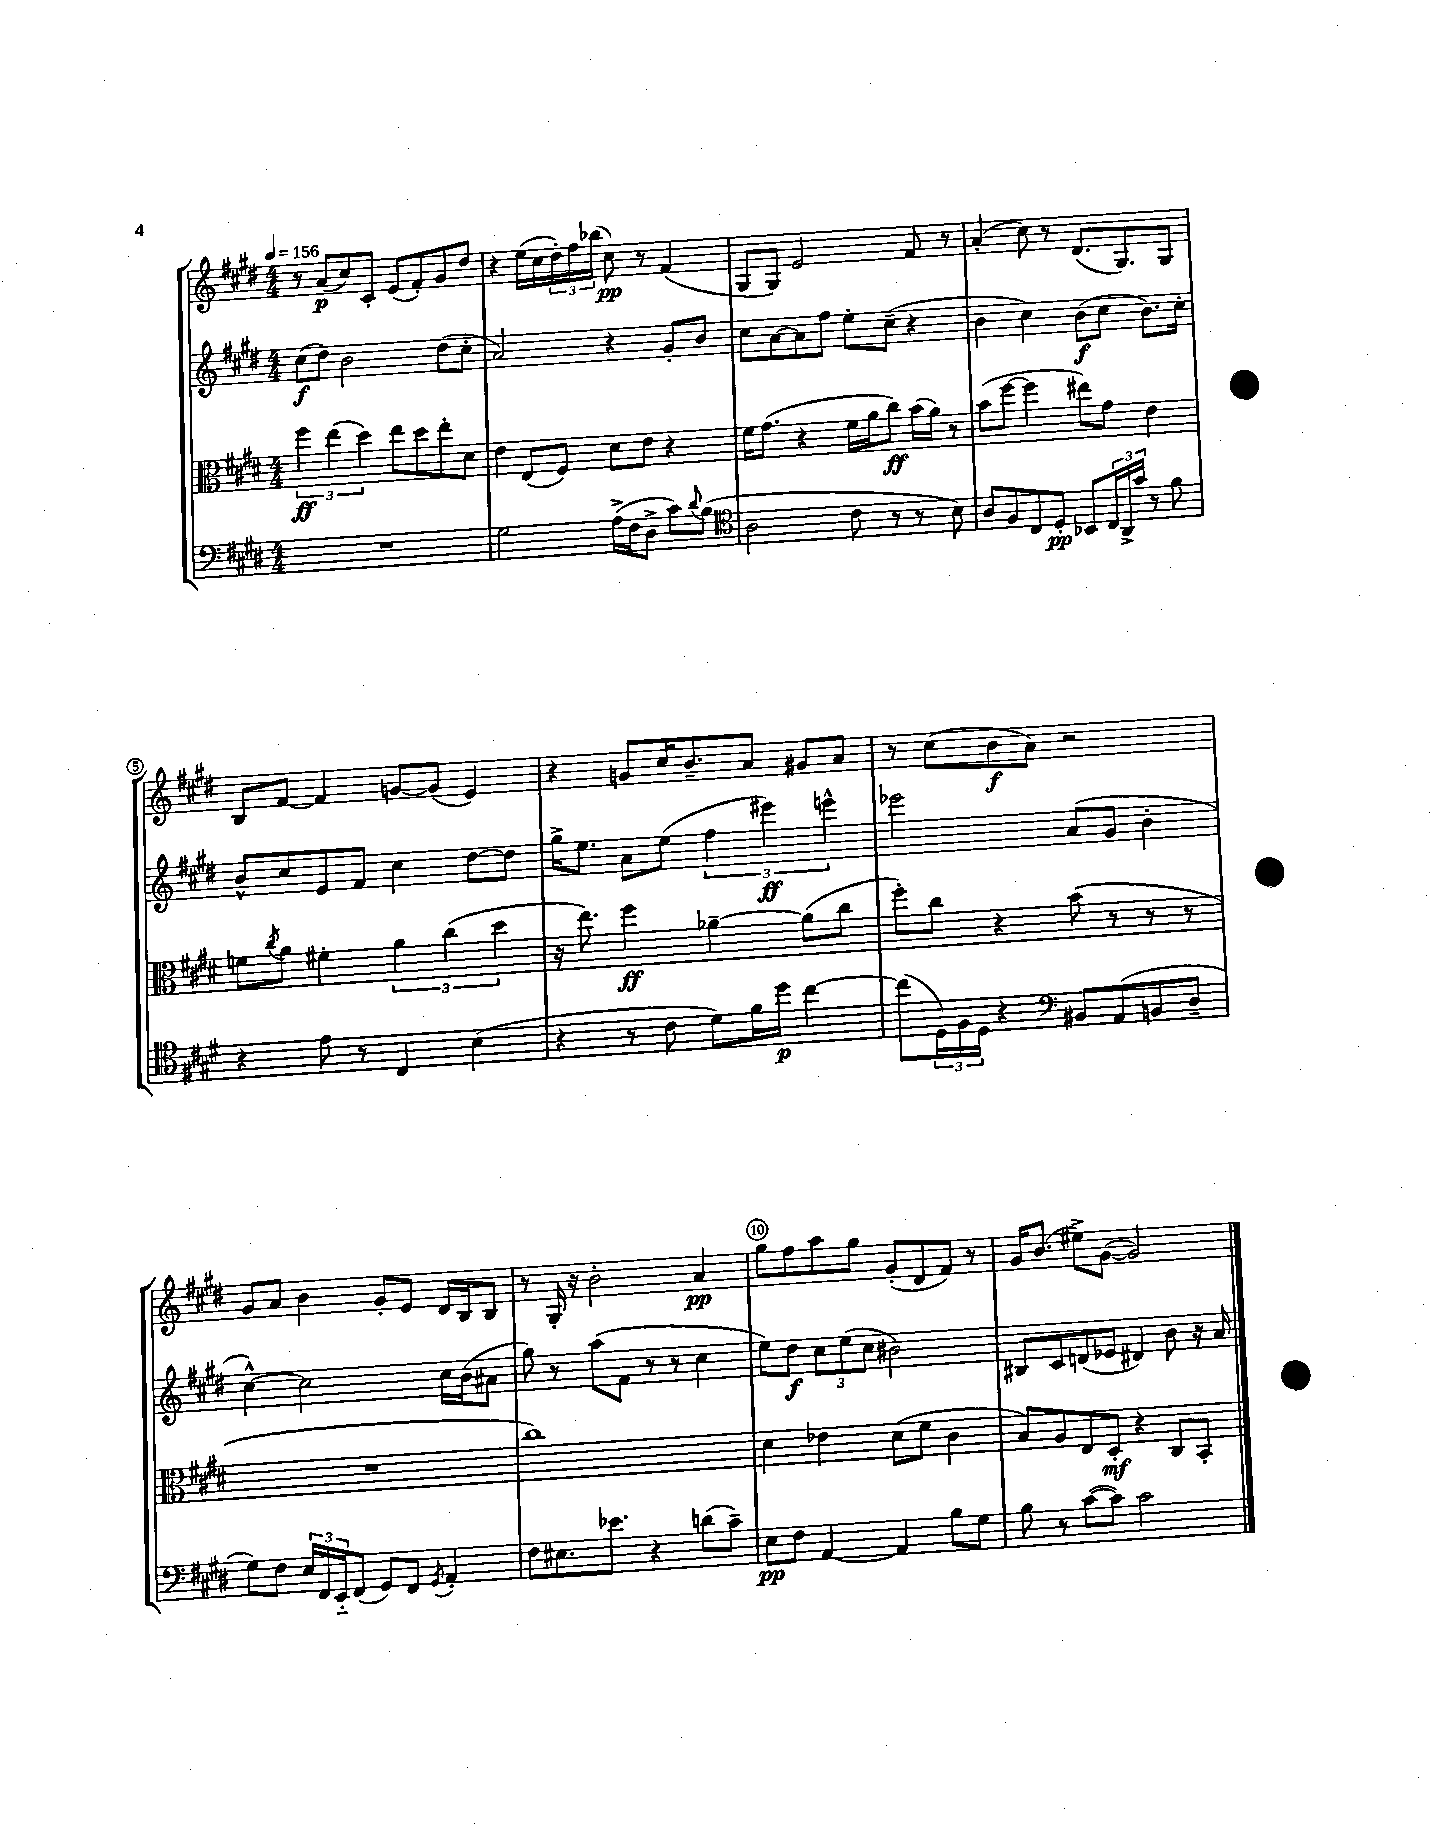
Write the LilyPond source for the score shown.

<<
\new StaffGroup <<
\new Staff = "s0" {
    \clef treble \key e \major \numericTimeSignature \time 4/4 \tempo 4 = 156
    r8 a'8\p( cis''8) cis'8-. e'8( fis'8-.) gis'8 dis''8 |
    r4 e''16( cis''16 \tuplet 3/2 { dis''16-.) fis''16 bes''16( } cis''8\pp) r8 fis'4( |
    gis8 gis8) e'2 fis'8 r8 |
    a'4-.( cis''8) r8 dis'8.( gis8.) gis8 |
    b8 fis'8~ fis'4 g'8~ g'8( e'4) |
    r4 g'8 cis''16 b'8.-- a'8 gis'8 a'8 |
    r8 cis''8( b'8\f a'8) r2 |
    gis'8 a'8 b'4 gis'8-. e'8 dis'16 b16 b8 |
    r8 gis16-. r16 b'2-. a'4\pp |
    gis''8 fis''8 a''8 gis''8 gis'8-.( dis'8 fis'8) r8 |
    gis'16 b'8.( eis''8->) gis'8~( gis'2) \bar "|." |
}
\new Staff = "s1" {
    \clef treble \key e \major \numericTimeSignature \time 4/4
    cis''8\f( dis''8) b'2 dis''8( cis''8-. |
    a'2) r4 gis'8-. b'8 |
    cis''8 a'8~ a'8 fis''8 e''8-. cis''8--( r4 |
    b'4 cis''4) b'8\f( cis''8 b'8.) cis''16-. |
    b'8-^ cis''8 e'8 fis'8 cis''4 dis''8~ dis''8 |
    gis''16-> e''8. a'8 e''8( \tuplet 3/2 { fis''4 eis'''4\ff) e'''4-^ } |
    ees'''2 a'8( gis'8 b'4-. |
    cis''4~-^) cis''2 cis''16 b'16( ais'8 |
    gis''8) r8 a''8( fis'8 r8 r8 cis''4 |
    e''8) dis''8\f \tuplet 3/2 { cis''8 e''8( cis''8 } bis'2) |
    bis8 cis'8 d'8( ees'8 dis'4) b'8 r16 a'16 \bar "|." |
}
\new Staff = "s2" {
    \clef alto \key e \major \numericTimeSignature \time 4/4
    \tuplet 3/2 { fis''4\ff e''4( dis''4) } e''8 dis''8 e''8-. dis'8 |
    e'4 e8( fis8) dis'8 e'8 r4 |
    fis'16 gis'8.( r4 fis'16 a'16 cis''8\ff) b'16( a'16) r8 |
    b'8( fis''8~ fis''4 eis''8) gis'8 e'4 |
    f'8 \acciaccatura { cis''8 } a'8 fis'4-. \tuplet 3/2 { a'4 cis''4( dis''4 } |
    r16 e''8.) fis''4\ff aes'4~-- aes'8( cis''8 |
    fis''8-.) cis''8 r4 b'8( r8 r8 r8 |
    R1 |
    cis''1) |
    dis'4 ees'4 dis'8( fis'8 cis'4 |
    b8) a8 e8 dis8-.\mf r4 cis8 b,8-. \bar "|." |
}
\new Staff = "s3" {
    \clef bass \key e \major \numericTimeSignature \time 4/4
    R1 |
    gis2 a16->( fis16 dis8-> cis'8) \appoggiatura { dis'8 } b8( |
    \clef tenor a2 cis'8 r8 r8 b8) |
    a8 fis8 cis8 dis8-.\pp bes,8 \tuplet 3/2 { cis16 a,16-> gis'16 } r8 fis'8 |
    r4 e'8 r8 cis4 b4( |
    r4 r8 cis'8 dis'8) fis'16 dis''16\p cis''4~ |
    cis''8( \tuplet 3/2 { dis16) fis16 dis16 } r4 \clef bass bis,8 a,8( b,8 dis8-- |
    gis8) fis8 \tuplet 3/2 { e16 fis,16 e,16-_ } fis,8( gis,8) fis,8 \acciaccatura { gis,8 } a,4-. |
    fis8 eis8. ees'8. r4 d'8( cis'8--) |
    e8\pp fis8 a,4~ a,4 b8 gis8 |
    b8 r8 cis'8~( cis'8) cis'2 \bar "|." |
}
>>
>>
\layout { \context { \Score \override BarNumber.break-visibility = ##(#f #t #t) barNumberVisibility = #(every-nth-bar-number-visible 5) \override BarNumber.stencil = #(make-stencil-circler 0.1 0.3 ly:text-interface::print) } }
